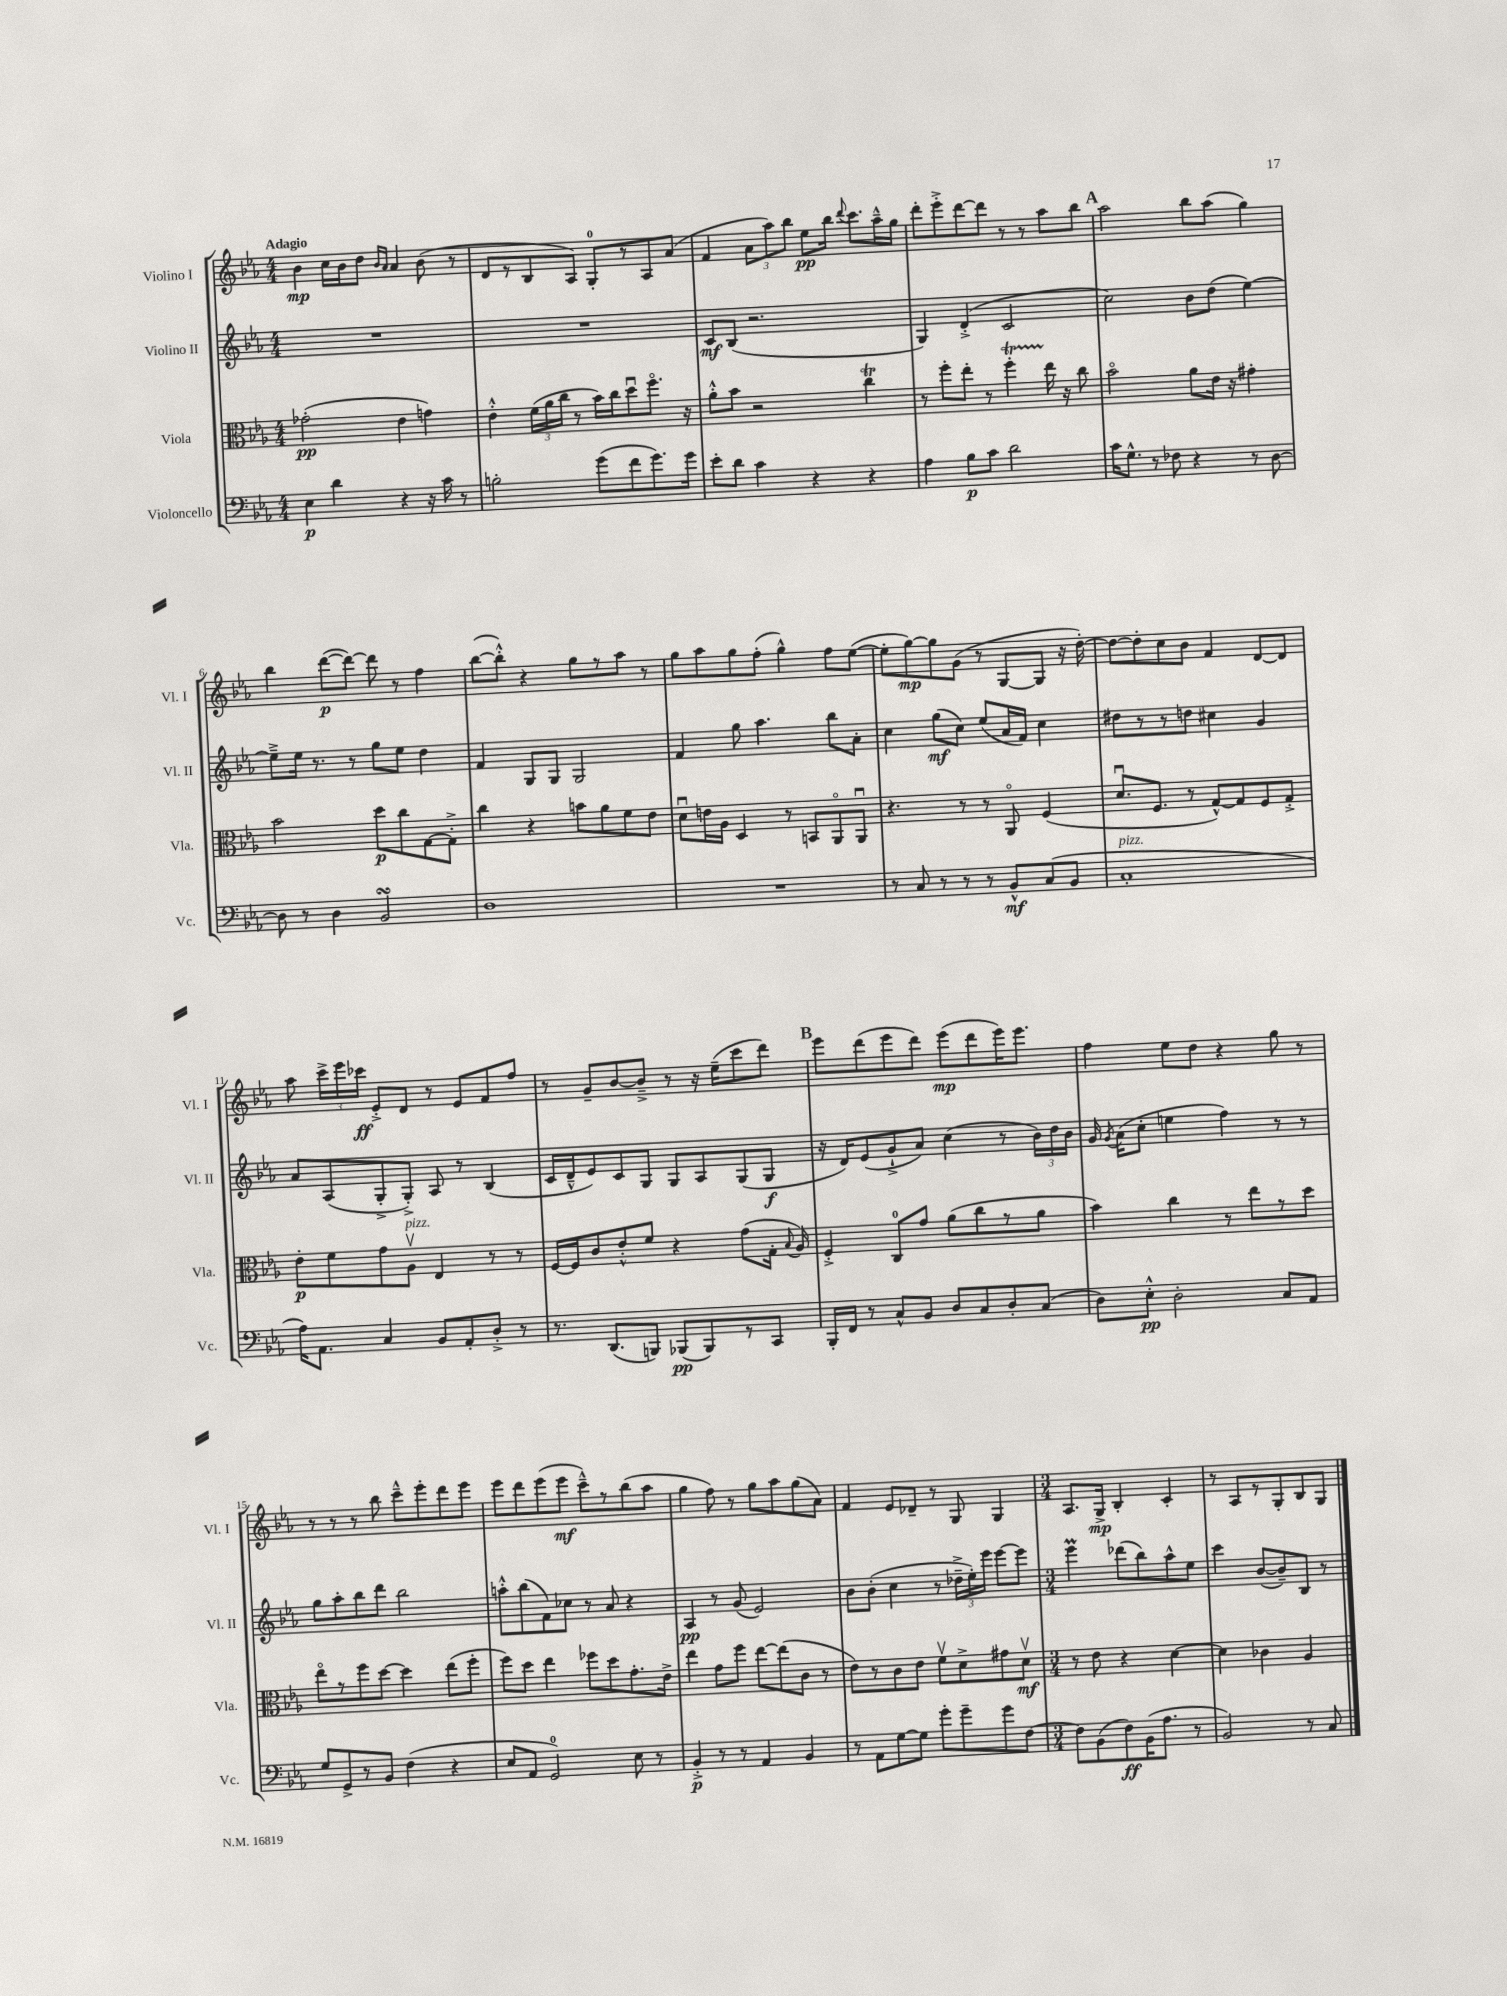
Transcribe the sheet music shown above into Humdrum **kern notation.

**kern	**dynam	**kern	**dynam	**kern	**dynam	**kern	**dynam
*part4	*part4	*part3	*part3	*part2	*part2	*part1	*part1
*staff4	*staff4	*staff3	*staff3	*staff2	*staff2	*staff1	*staff1
*I"Violoncello	*	*I"Viola	*	*I"Violino II	*	*I"Violino I	*
*I'Vc.	*	*I'Vla.	*	*I'Vl. II	*	*I'Vl. I	*
*clefF4	*	*clefC3	*	*clefG2	*	*clefG2	*
*k[b-e-a-]	*	*k[b-e-a-]	*	*k[b-e-a-]	*	*k[b-e-a-]	*
*M4/4	*	*M4/4	*	*M4/4	*	*M4/4	*
=1	=1	=1	=1	=1	=1	=1	=1
!	!	!	!	!	!	!LO:TX:a:B:t=Adagio	!
4E-\	p	(2g-X'\	pp	1r	.	4b-\	mp
4d\	.	.	.	.	.	16cc\LL	.
.	.	.	.	.	.	16b-\J	.
.	.	.	.	.	.	8dd\J	.
.	.	.	.	.	.	16qqb-/LL	.
.	.	.	.	.	.	16qqa-/JJ	.
4r	.	4e-\	.	.	.	4a-/	.
16r	.	4gn\)	.	.	.	(8b-\	.
16c\	.	.	.	.	.	.	.
8r	.	.	.	.	.	8r	.
=2	=2	=2	=2	=2	=2	=2	=2
2Bn'\	.	4e-'^^\	.	1r	.	8d/L	.
.	.	.	.	.	.	8r	.
.	.	(24f\LL	.	.	.	8B-/	.
.	.	24a-\	.	.	.	.	.
.	.	24cc\JJ	.	.	.	.	.
.	.	8r	.	.	.	8A-/J)	.
(8g\L	.	16b-\LL)	.	.	.	8G'/L	.
.	.	16cc\J	.	.	.	.	.
8f\	.	8ddu\	.	.	.	8r	.
8.g\)	.	8.ff\J	.	.	.	8A-/	.
.	.	.	.	.	.	(8a-/J	.
16g\Jk	.	16r	.	.	.	.	.
=3	=3	=3	=3	=3	=3	=3	=3
8e-'\L	.	8a-'^^\L	.	8c/L	mf	4f/	.
8d\J	.	8b-\J	.	(8B-/J	.	.	.
4c\	.	2r	.	2.r	.	12a-\L	.
.	.	.	.	.	.	12aa-\)	.
.	.	.	.	.	.	12bb-\J	.
4r	.	.	.	.	.	8ee-\L	pp
.	.	.	.	.	.	16bb-\Jk	.
.	.	.	.	.	.	8qqddd/	.
.	.	.	.	.	.	8.ccc\L	.
4r	.	4ccT\	.	.	.	.	.
.	.	.	.	.	.	16aa-~^^\L	.
.	.	.	.	.	.	16gg\JJ	.
=4	=4	=4	=4	=4	=4	=4	=4
4A-\	.	8r	.	4G/)	.	8ddd'\L	.
.	.	8ff'\L	.	.	.	8eee-'^\	.
8B-\L	p	8ee-'\J	.	(4d'^/	.	[8ddd\	.
8c\J	.	8r	.	.	.	8ddd\J]	.
2d\	.	4ffT'\	.	2c/	.	8r	.
.	.	.	.	.	.	8r	.
.	.	16ee-\	.	.	.	8aa-\L	.
.	.	16r	.	.	.	.	.
.	.	8cc\	.	.	.	8bb-\J	.
!!LO:REH:place=s1:t=A
=5	=5	=5	=5	=5	=5	=5	=5
16c\KL	.	2b-\	.	2cc\)	.	2aa-\	.
8.G^^\J	.	.	.	.	.	.	.
8r	.	.	.	.	.	.	.
8F-X\	.	.	.	.	.	.	.
4r	.	8a-\L	.	8b-\L	.	8bb-\L	.
.	.	16e-\Jk	.	(8dd\J	.	(8aa-\J	.
.	.	16r	.	.	.	.	.
8r	.	4g#X'\	.	[4ee-\)	.	4gg\)	.
[8D\	.	.	.	.	.	.	.
!!LO:LB:g=z
=6	=6	=6	=6	=6	=6	=6	=6
8D\]	.	2b-\	.	8ee-~^\L]	.	4bb-\	.
8r	.	.	.	16ee-\Jk	.	.	.
.	.	.	.	8.r	.	.	.
4D\	.	.	.	.	.	([8ddd\L	p
.	.	.	.	8r	.	8ddd\J_)	.
2BB-sSSS/	.	8dd\L	p	8gg\L	.	8ddd\]	.
.	.	8cc\	.	8ee-\J	.	8r	.
.	.	[8G\	.	4dd\	.	4ff\	.
.	.	8G'^\J]	.	.	.	.	.
=7	=7	=7	=7	=7	=7	=7	=7
1D	.	4cc\	.	4f/	.	([8bb-\L	.
.	.	.	.	.	.	8bb-'^^\J])	.
.	.	4r	.	8G/L	.	4r	.
.	.	.	.	8G/J	.	.	.
.	.	8bn\L	.	2G/	.	8gg\L	.
.	.	8a-\	.	.	.	8r	.
.	.	8f\	.	.	.	8aa-\J	.
.	.	8e-\J	.	.	.	8r	.
=8	=8	=8	=8	=8	=8	=8	=8
1r	.	8du\L	.	4f/	.	8gg\L	.
.	.	16en\L	.	.	.	8aa-\	.
.	.	16A-\JJ	.	.	.	.	.
.	.	4D/	.	8gg\	.	8gg\	.
.	.	.	.	4.aa-\	.	(8ff'\J	.
.	.	8r	.	.	.	4gg^^\)	.
.	.	8BBn/L	.	.	.	.	.
.	.	8AA-/	.	8bb-\L	.	8ff\L	.
.	.	8AA-u/J	.	8a-'\J	.	([8ee-\J	.
=9	=9	=9	=9	=9	=9	=9	=9
8r	.	4.r	.	4cc\	.	8ee-'\L]	.
8C/	.	.	.	.	.	[8gg\)	mp
8r	.	.	.	(8gg\L	mf	8gg\]	.
8r	.	8r	.	8cc\J)	.	(8g\J	.
8r	.	8r	.	(8ee-/L	.	8r	.
8BB-^^/L	mf	8AA-/	.	16a-/L	.	[8G/L	.
.	.	.	.	16f/JJ)	.	.	.
(8C/	.	(4F/	.	4cc\	.	8G/J]	.
8BB-/J	.	.	.	.	.	16r	.
.	.	.	.	.	.	[16dd'\)	.
=10	=10	=10	=10	=10	=10	=10	=10
!LO:TX:a:i:t=pizz.	!	!	!	!	!	!	!
1C'	.	8.du/L	.	8dd#X\L	.	8dd\L_	.
.	.	.	.	8r	.	8dd'\]	.
.	.	8.F/J	.	.	.	.	.
.	.	.	.	8r	.	8cc\	.
.	.	8r	.	8ddn\J	.	8b-\J	.
.	.	[8G^^/L)	.	4cc#X\	.	4f/	.
.	.	8G/]	.	.	.	.	.
.	.	8F/	.	4g/	.	[8d/L	.
.	.	8G'^/J	.	.	.	8d/J]	.
!!LO:LB:g=z
=11	=11	=11	=11	=11	=11	=11	=11
16A-\KL)	.	8e-'\L	p	8a-/L	.	8aa-\	.
8.AA-\J	.	.	.	.	.	.	.
.	.	8f\	.	(8A-/	.	24ccc^\LL	.
.	.	.	.	.	.	24eee-\	.
.	.	.	.	.	.	24ccc-X\JJ	ff
4C/	.	8g\	.	8G'^/	.	8e-'^/L	.
!	!	!LO:TX:a:i:t=pizz.	!	!	!	!	!
.	.	8A-v\J	.	8G'^/J)	.	8d/J	.
8BB-/L	.	4E-/	.	8A-/	.	8r	.
8AA-'/	.	.	.	8r	.	8e-/L	.
8D'^/J	.	8r	.	(4B-/	.	8f/	.
8r	.	8r	.	.	.	8ff/J	.
=12	=12	=12	=12	=12	=12	=12	=12
8.r	.	[16F/LL	.	16c/LL	.	8r	.
.	.	16F/J]	.	16d~^^/J	.	.	.
.	.	8c/	.	8e-/)	.	8g~/L	.
(8.DD/L	.	.	.	.	.	.	.
.	.	8e-'^^/	.	8c/	.	[8b-/	.
8BBBn/J)	.	8f/J	.	8G/J	.	8b-~^/J]	.
(8BBB-X/L	pp	4r	.	8G/L	.	8r	.
8BBB-/)	.	.	.	8A-/	.	16r	.
.	.	.	.	.	.	(16ee-~\KL	.
8r	.	(8g\L	.	(8G/	.	8ccc\	.
8CC/J	.	16G'\Jk	.	8G/J	f	8ddd\J)	.
.	.	8qqB-/	.	.	.	.	.
.	.	16A-/)	.	.	.	.	.
!!LO:REH:place=s1:t=B
=13	=13	=13	=13	=13	=13	=13	=13
16BBB-'/LL	.	4F'^/	.	16r	.	8eee-\L	.
16FF/JJ	.	.	.	16d/KL)	.	.	.
8r	.	.	.	(8e-/	.	(8ddd\	.
8C^^/L	.	8C/L	.	8g`^/	.	8eee-\	.
8BB-/J	.	8g/J	.	8a-/J)	.	8ddd\J)	.
8D/L	.	(8a-\L	.	(4cc\	.	(8eee-\L	mp
8C/	.	8cc\	.	.	.	8ddd\	.
8D'/	.	8r	.	8r	.	16eee-\K)	.
.	.	.	.	.	.	8.eee-\J	.
(8C/J	.	8a-\J	.	24b-\LL)	.	.	.
.	.	.	.	24dd\	.	.	.
.	.	.	.	24b-\JJ	.	.	.
=14	=14	=14	=14	=14	=14	=14	=14
8D\L)	.	4b-\)	.	16g/	.	4ff\	.
.	.	.	.	8qg/	.	.	.
.	.	.	.	(16a-\KL	.	.	.
8E-'^^\J	pp	.	.	8cc'\J	.	.	.
2D'\	.	4cc\	.	4een\	.	8ee-\L	.
.	.	.	.	.	.	8dd\J	.
.	.	8r	.	4ff\)	.	4r	.
.	.	8ee-\L	.	.	.	.	.
8C/L	.	8r	.	8r	.	8gg\	.
8AA-/J	.	8dd\J	.	8r	.	8r	.
!!LO:LB:g=z
=15	=15	=15	=15	=15	=15	=15	=15
8G/L	.	8ee-\L	.	8gg\L	.	8r	.
8GG^/	.	8r	.	8aa-'\	.	8r	.
8r	.	8ff\	.	8bb-\	.	8r	.
8BB-/J	.	[8dd\J	.	8ddd\J	.	8bb-\	.
(4F\	.	4dd\]	.	2bb-\	.	8ccc~^^\L	.
.	.	.	.	.	.	8eee-'\	.
4r	.	(8ee-\L	.	.	.	8ddd\	.
.	.	8ff'\J	.	.	.	8eee-\J	.
=16	=16	=16	=16	=16	=16	=16	=16
8E-/L	.	8ff\L)	.	8aan'^^\L	.	8eee-\L	.
8AA-/J	.	8dd\J	.	(8bb-\	.	8ddd\	.
2GG/)	.	4ee-\	.	8f\)	.	(8eee-\	.
.	.	.	.	8cc-X\J	.	8eee-\J	mf
.	.	8ff-X\L	.	8r	.	8ccc~^^\L)	.
.	.	8dd\	.	8a-/	.	8r	.
8E-\	.	8.g'\	.	4r	.	(8bb-\	.
8r	.	.	.	.	.	8aa-\J	.
.	.	16e-^\Jk	.	.	.	.	.
=17	=17	=17	=17	=17	=17	=17	=17
4BB-'^/	p	4ee-\	.	4A-/	pp	4gg\	.
8r	.	8g\L	.	8r	.	8ff\)	.
8r	.	8ff\J	.	(8g/	.	8r	.
4AA-/	.	[8ee-\L	.	2e-/)	.	8gg\L	.
.	.	(8ee-\]	.	.	.	8aa-\	.
4BB-/	.	8c\J	.	.	.	(8gg\	.
.	.	8r	.	.	.	8a-\J)	.
=18	=18	=18	=18	=18	=18	=18	=18
8r	.	8e-\L)	.	8b-\L	.	4f/	.
8AA-\L	.	8r	.	(8b-'\J	.	.	.
[8G\	.	8c\	.	4cc\	.	8e-/L	.
8G\J]	.	8e-\J	.	.	.	8d-X~/J	.
8g'\L	.	8fv\L	.	8r	.	8r	.
8g~\	.	8d^\	.	24dd-X~^\LL	.	8G/	.
.	.	.	.	24ee-'\)	.	.	.
.	.	.	.	24eee-\JJ	.	.	.
8g\	.	8g#X\	.	[8eee-\L	.	4G/	.
[8F\J	.	8dv\J	mf	8eee-\J]	.	.	.
=19	=19	=19	=19	=19	=19	=19	=19
*M3/4	*	*M3/4	*	*M3/4	*	*M3/4	*
8F\L]	.	8r	.	4eee-M\	.	8.A-/L	.
(8BB-\	.	8e-\	.	.	.	.	.
.	.	.	.	.	.	16G^/Jk	mp
8F\)	ff	4r	.	(8ddd-X\L	.	4B-'/	.
(16BB-\K	.	.	.	8bb-\)	.	.	.
8.A-\J	.	.	.	.	.	.	.
.	.	[4d\	.	8aa-^^\	.	4c'/	.
8r	.	.	.	8ee-\J	.	.	.
=20	=20	=20	=20	=20	=20	=20	=20
2BB-/)	.	4d\]	.	4ccc\	.	8r	.
.	.	.	.	.	.	8A-/L	.
.	.	4c-X\	.	([8b-/L	.	8r	.
.	.	.	.	8b-~/])	.	8G'/	.
8r	.	4A-/	.	8B-/J	.	8B-/	.
8C/	.	.	.	8r	.	8G/J	.
==	==	==	==	==	==	==	==
*-	*-	*-	*-	*-	*-	*-	*-
